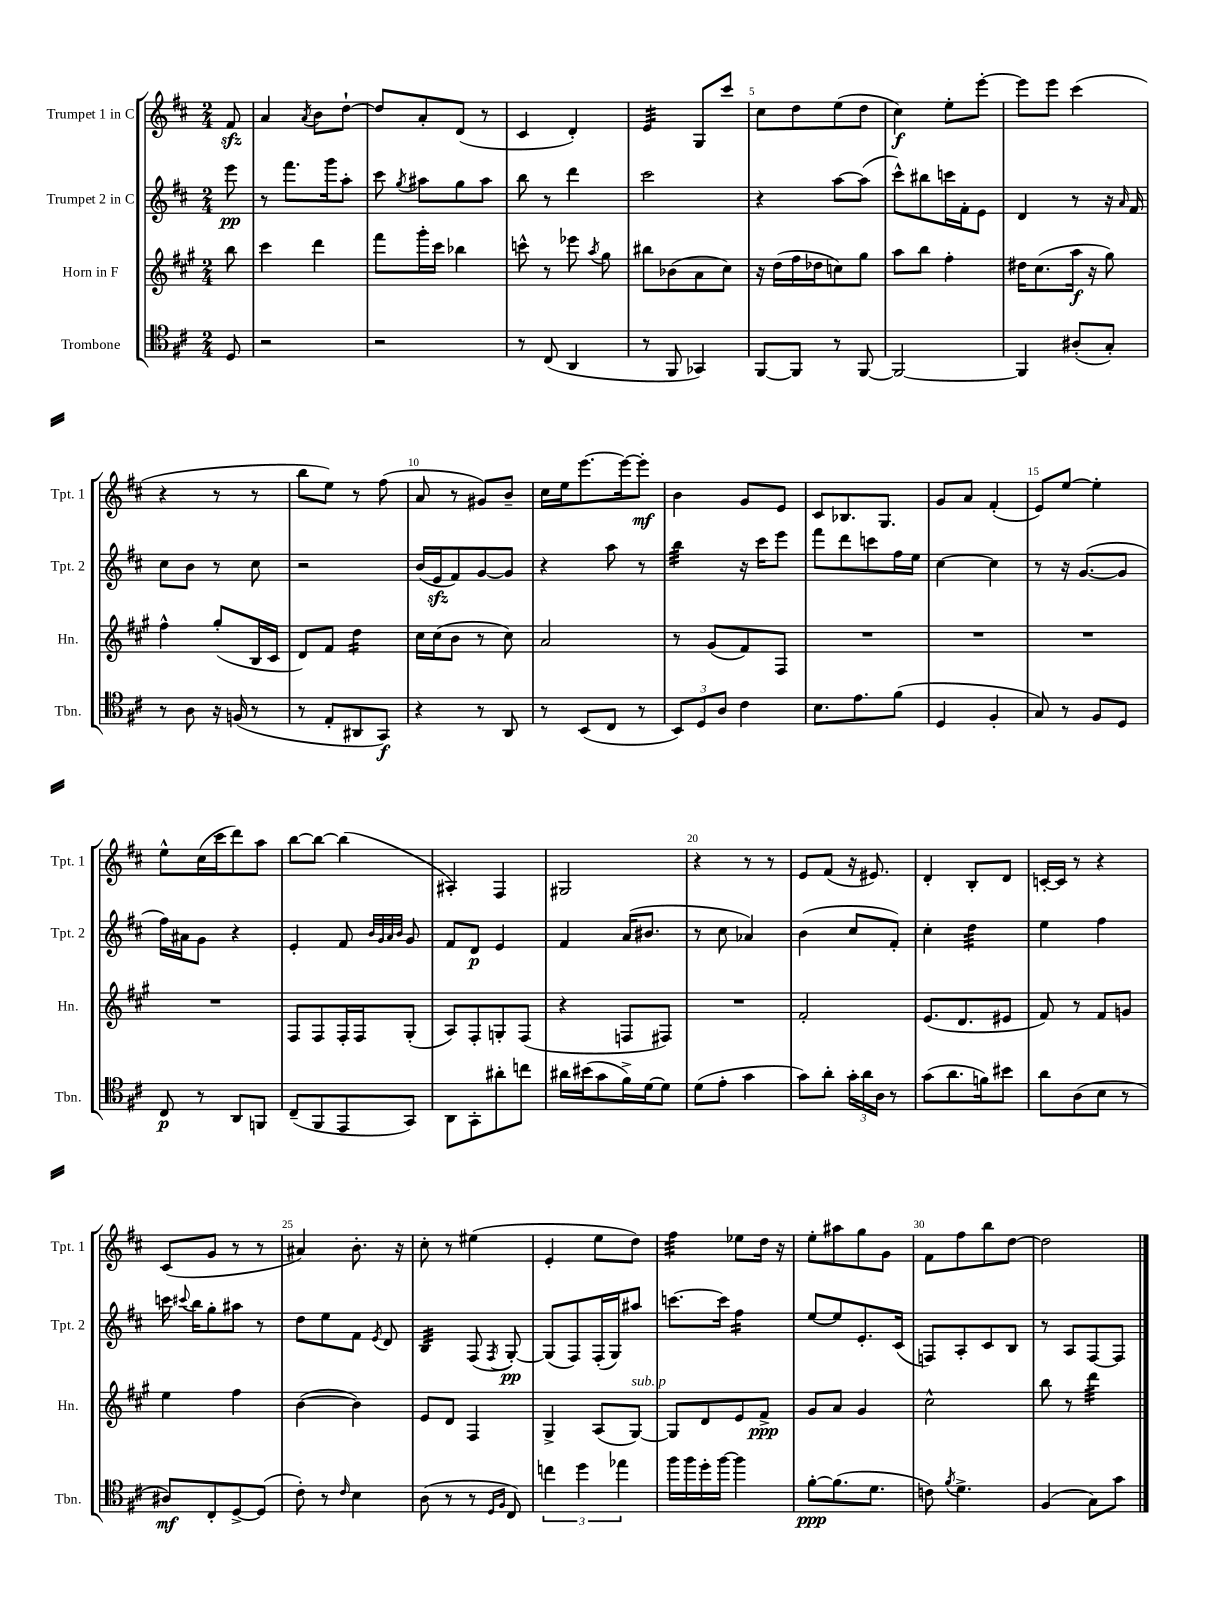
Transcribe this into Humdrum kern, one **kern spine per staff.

**kern	**dynam	**kern	**dynam	**kern	**dynam	**kern	**dynam
*part4	*part4	*part3	*part3	*part2	*part2	*part1	*part1
*staff4	*staff4	*staff3	*staff3	*staff2	*staff2	*staff1	*staff1
*I"Trombone	*	*I"Horn in F	*	*I"Trumpet 2 in C	*	*I"Trumpet 1 in C	*
*I'Tbn.	*	*I'Hn.	*	*I'Tpt. 2	*	*I'Tpt. 1	*
*clefC4	*	*clefG2	*	*clefG2	*	*clefG2	*
*k[f#c#]	*	*k[f#c#g#]	*	*k[f#c#]	*	*k[f#c#]	*
*M2/4	*	*M2/4	*	*M2/4	*	*M2/4	*
=	=	=	=	=	=	=	=
8D/	.	8bb\	.	8eee\	pp	8f#zz/	.
=1	=1	=1	=1	=1	=1	=1	=1
2r	.	4ccc#\	.	8r	.	4a/	.
.	.	.	.	8.fff#\L	.	.	.
.	.	.	.	.	.	8qa/	.
.	.	4ddd\	.	.	.	8b\L	.
.	.	.	.	16ggg\k	.	.	.
.	.	.	.	8aa'\J	.	[8dd`\J	.
=2	=2	=2	=2	=2	=2	=2	=2
2r	.	8fff#\L	.	8ccc#\	.	8dd/L]	.
.	.	.	.	8qgg/	.	.	.
.	.	16ggg#'\L	.	8aa#X\L	.	8a'/	.
.	.	16ccc#\JJ	.	.	.	.	.
.	.	4bb-X\	.	8gg\	.	(8d/J	.
.	.	.	.	8aa#\J	.	8r	.
=3	=3	=3	=3	=3	=3	=3	=3
8r	.	8cccn^^\	.	8bb\	.	4c#/	.
(8C#/	.	8r	.	8r	.	.	.
4AA/	.	8eee-X\	.	4ddd\	.	4d'/)	.
.	.	8qaa/	.	.	.	.	.
.	.	8gg#\	.	.	.	.	.
=4	=4	=4	=4	=4	=4	=4	=4
*	*	*	*	*	*	*tremolo	*
8r	.	8bb#X\L	.	2ccc#\	.	32e/LLL	.
.	.	.	.	.	.	32e/	.
.	.	.	.	.	.	32e/	.
.	.	.	.	.	.	32e/	.
8FF#/	.	(8b-X\	.	.	.	32e/	.
.	.	.	.	.	.	32e/	.
.	.	.	.	.	.	32e/	.
.	.	.	.	.	.	32e/JJJ	.
*	*	*	*	*	*	*Xtremolo	*
4GG-X/)	.	8a\	.	.	.	8G/L	.
.	.	8cc#\J)	.	.	.	8ccc#/J	.
=5	=5	=5	=5	=5	=5	=5	=5
[8FF#/L	.	16r	.	4r	.	8cc#\L	.
.	.	(16dd\LL	.	.	.	.	.
8FF#/J]	.	16ff#\	.	.	.	8dd\	.
.	.	16dd-X\J	.	.	.	.	.
8r	.	8ccn\)	.	[8aa\L	.	(8ee\	.
[8FF#/	.	8gg#\J	.	(8aa\J]	.	8dd\J	.
=6	=6	=6	=6	=6	=6	=6	=6
2FF#/_	.	8aa\L	.	8ccc#^^\L)	.	4cc#\)	f
.	.	8bb\J	.	8bb#X\	.	.	.
.	.	4ff#'\	.	16cccn\L	.	8ee'\L	.
.	.	.	.	16f#'\J	.	.	.
.	.	.	.	8e\J	.	[8eee'\J	.
=7	=7	=7	=7	=7	=7	=7	=7
4FF#/]	.	16dd#X\KL	.	4d/	.	8eee\L]	.
.	.	(8.cc#\	.	.	.	.	.
.	.	.	.	.	.	8eee\J	.
(8A#X'/L	.	16aa\Jk	f	8r	.	(4ccc#\	.
.	.	16r	.	.	.	.	.
8G'/J)	.	8gg#\)	.	16r	.	.	.
.	.	.	.	16qqa/	.	.	.
.	.	.	.	16f#/	.	.	.
!!LO:LB:g=z
=8	=8	=8	=8	=8	=8	=8	=8
8r	.	4ff#^^\	.	8cc#\L	.	4r	.
8A\	.	.	.	8b\J	.	.	.
16r	.	(8gg#'/L	.	8r	.	8r	.
(16Fn/	.	.	.	.	.	.	.
8r	.	16B/L	.	8cc#\	.	8r	.
.	.	16c#/JJ	.	.	.	.	.
=9	=9	=9	=9	=9	=9	=9	=9
8r	.	8d/L)	.	2r	.	8bb\L	.
8E'/L	.	8f#/J	.	.	.	8ee\J)	.
*	*	*tremolo	*	*	*	*	*
8AA#X/	.	16dd\LL	.	.	.	8r	.
.	.	16dd\	.	.	.	.	.
8GG/J)	f	16dd\	.	.	.	(8ff#\	.
.	.	16dd\JJ	.	.	.	.	.
*	*	*Xtremolo	*	*	*	*	*
=10	=10	=10	=10	=10	=10	=10	=10
4r	.	16cc#\LL	.	(16b/LL	.	8a/	.
.	.	(16cc#\J	.	16ezz/J	.	.	.
.	.	8b\J	.	8f#/)	.	8r	.
8r	.	8r	.	[8g/	.	8g#X/L)	.
8AA/	.	8cc#\)	.	8g/J]	.	8b~/J	.
=11	=11	=11	=11	=11	=11	=11	=11
8r	.	2a/	.	4r	.	16cc#\LL	.
.	.	.	.	.	.	16ee\J	.
(8BB/L	.	.	.	.	.	[8.eee\	.
8C#/J	.	.	.	8aa\	.	.	.
.	.	.	.	.	.	16eee\k_	.
8r	.	.	.	8r	.	8eee'\J]	mf
=12	=12	=12	=12	=12	=12	=12	=12
*	*	*	*	*tremolo	*	*	*
12BB/L)	.	8r	.	32bb\LLL	.	4b\	.
.	.	.	.	32bb\	.	.	.
.	.	.	.	32bb\	.	.	.
12D/	.	.	.	.	.	.	.
.	.	.	.	32bb\	.	.	.
.	.	(8g#/L	.	32bb\	.	.	.
.	.	.	.	32bb\	.	.	.
12A/J	.	.	.	.	.	.	.
.	.	.	.	32bb\	.	.	.
.	.	.	.	32bb\JJJ	.	.	.
*	*	*	*	*Xtremolo	*	*	*
4c#\	.	8f#/)	.	16r	.	8g/L	.
.	.	.	.	16ccc#\KL	.	.	.
.	.	8F#/J	.	8eee\J	.	8e/J	.
=13	=13	=13	=13	=13	=13	=13	=13
8.B\L	.	2r	.	8fff#\L	.	8c#/L	.
.	.	.	.	8ddd\	.	8.B-X/	.
8.e\	.	.	.	.	.	.	.
.	.	.	.	8cccn\	.	.	.
.	.	.	.	.	.	8.G/J	.
(8f#\J	.	.	.	16ff#\L	.	.	.
.	.	.	.	16ee\JJ	.	.	.
=14	=14	=14	=14	=14	=14	=14	=14
4D/	.	2r	.	[4cc#\	.	8g/L	.
.	.	.	.	.	.	8a/J	.
4F#'/	.	.	.	4cc#\]	.	(4f#'/	.
=15	=15	=15	=15	=15	=15	=15	=15
8G/)	.	2r	.	8r	.	8e/L)	.
8r	.	.	.	16r	.	[8ee/J	.
.	.	.	.	([8.g/L	.	.	.
8F#/L	.	.	.	.	.	4ee'\]	.
8D/J	.	.	.	8g/J]	.	.	.
!!LO:LB:g=z
=16	=16	=16	=16	=16	=16	=16	=16
8C#/	p	2r	.	16ff#\LL)	.	8ee^^\L	.
.	.	.	.	16a#X\J	.	.	.
8r	.	.	.	8g\J	.	(16cc#\L	.
.	.	.	.	.	.	16ccc#\J	.
8AA/L	.	.	.	4r	.	8ddd\)	.
8FFn/J	.	.	.	.	.	8aa\J	.
=17	=17	=17	=17	=17	=17	=17	=17
(8C#~/L	.	8F#/L	.	4e'/	.	[8bb\L	.
8FF#/	.	8F#/	.	.	.	8bb\J_	.
8EE/	.	16F#'/L	.	8f#/	.	(4bb\]	.
.	.	16F#/J	.	.	.	.	.
.	.	.	.	32qqb/LLL	.	.	.
.	.	.	.	32qqg/	.	.	.
.	.	.	.	32qqa/	.	.	.
.	.	.	.	32qqb/JJJ	.	.	.
8GG/J)	.	(8G#'/J	.	8g/	.	.	.
=18	=18	=18	=18	=18	=18	=18	=18
8AA\L	.	8A/L)	.	8f#/L	.	4A#X'/)	.
8GG'\	.	8F#'/	.	8d/J	p	.	.
8a#X'\	.	8Gn'/	.	4e/	.	4F#/	.
8ccn\J	.	(8F#/J	.	.	.	.	.
=19	=19	=19	=19	=19	=19	=19	=19
16a#X\LL	.	4r	.	4f#/	.	2G#X/	.
(16b#X\J	.	.	.	.	.	.	.
8g\	.	.	.	.	.	.	.
16f#^\L)	.	8Fn/L	.	(16a/KL	.	.	.
[16d\J	.	.	.	8.b#X/J	.	.	.
8d\J]	.	8F#X/J)	.	.	.	.	.
=20	=20	=20	=20	=20	=20	=20	=20
(8d\L	.	2r	.	8r	.	4r	.
8e'\J	.	.	.	8cc#\	.	.	.
4g\	.	.	.	4a-X/)	.	8r	.
.	.	.	.	.	.	8r	.
=21	=21	=21	=21	=21	=21	=21	=21
8g\L)	.	2f#'/	.	(4b\	.	8e/L	.
8a'\J	.	.	.	.	.	(8f#/J	.
24g'\LL	.	.	.	8cc#/L	.	16r	.
24a\	.	.	.	.	.	.	.
.	.	.	.	.	.	8.e#X/)	.
24A\JJ	.	.	.	.	.	.	.
8r	.	.	.	8f#'/J)	.	.	.
=22	=22	=22	=22	=22	=22	=22	=22
(8g\L	.	(8.e/L	.	4cc#'\	.	4d'/	.
8.a\	.	.	.	.	.	.	.
.	.	8.d/	.	.	.	.	.
*	*	*	*	*tremolo	*	*	*
.	.	.	.	32dd\LLL	.	8B'/L	.
.	.	.	.	32dd\	.	.	.
16fn\k)	.	.	.	32dd\	.	.	.
.	.	.	.	32dd\	.	.	.
8b#X\J	.	8e#X/J	.	32dd\	.	8d/J	.
.	.	.	.	32dd\	.	.	.
.	.	.	.	32dd\	.	.	.
.	.	.	.	32dd\JJJ	.	.	.
*	*	*	*	*Xtremolo	*	*	*
=23	=23	=23	=23	=23	=23	=23	=23
8a\L	.	8f#/)	.	4ee\	.	[16cn'/LL	.
.	.	.	.	.	.	16c/JJ]	.
(8A\	.	8r	.	.	.	8r	.
8B\J	.	8f#/L	.	4ff#\	.	4r	.
8r	.	8gn/J	.	.	.	.	.
!!LO:LB:g=z
=24	=24	=24	=24	=24	=24	=24	=24
8A#X/L)	mf	4ee\	.	16cccn\	.	(8c#/L	.
.	.	.	.	8qqccc#X/	.	.	.
.	.	.	.	16bb\KL	.	.	.
8C#'/	.	.	.	8gg'\	.	8g/J	.
[8D^/	.	4ff#\	.	8aa#X\J	.	8r	.
(8D/J]	.	.	.	8r	.	8r	.
=25	=25	=25	=25	=25	=25	=25	=25
8c#'\)	.	([4b\	.	8dd\L	.	4a#X/)	.
8r	.	.	.	8ee\	.	.	.
16qqc#/	.	.	.	.	.	.	.
4B\	.	4b\])	.	8f#\J	.	8.b'\	.
.	.	.	.	8qe/	.	.	.
.	.	.	.	8d/	.	.	.
.	.	.	.	.	.	16r	.
=26	=26	=26	=26	=26	=26	=26	=26
*	*	*	*	*tremolo	*	*	*
(8A\	.	8e/L	.	32B/LLL	.	8cc#'\	.
.	.	.	.	32B/	.	.	.
.	.	.	.	32B/	.	.	.
.	.	.	.	32B/	.	.	.
8r	.	8d/J	.	32B/	.	8r	.
.	.	.	.	32B/	.	.	.
.	.	.	.	32B/	.	.	.
.	.	.	.	32B/JJJ	.	.	.
*	*	*	*	*Xtremolo	*	*	*
8r	.	4F#/	.	(8F#/	.	(4ee#X\	.
16qqD/LL	.	.	.	.	.	.	.
16qqF#/JJ	.	.	.	8qF#/	.	.	.
8C#/)	.	.	.	[8G'/)	pp	.	.
=27	=27	=27	=27	=27	=27	=27	=27
6ccn\	.	4G#^/	.	(8G/L]	.	4e'/	.
.	.	.	.	8F#/)	.	.	.
6dd\	.	.	.	.	.	.	.
.	.	(8A/L	.	(16F#'/L	.	8ee\L	.
.	.	.	.	16G/J)	.	.	.
6ee-X\	.	.	.	.	.	.	.
!	!	!LO:TX:a:i:t=sub. p	!	!	!	!	!
.	.	[8G#/J)	.	8aa#X/J	.	8dd\J)	.
=28	=28	=28	=28	=28	=28	=28	=28
*	*	*	*	*	*	*tremolo	*
16ff#\LL	.	8G#/L]	.	[8.cccn\L	.	32ff#\LLL	.
.	.	.	.	.	.	32ff#\	.
16ff#\	.	.	.	.	.	32ff#\	.
.	.	.	.	.	.	32ff#\	.
16dd'\	.	8d/	.	.	.	32ff#\	.
.	.	.	.	.	.	32ff#\	.
[16ff#\JJ	.	.	.	16ccc\Jk]	.	32ff#\	.
.	.	.	.	.	.	32ff#\JJJ	.
*	*	*	*	*	*	*Xtremolo	*
*	*	*	*	*tremolo	*	*	*
4ff#\]	.	8e/	.	16ff#\LL	.	8ee-X\L	.
.	.	.	.	16ff#\	.	.	.
.	.	8f#^/J	ppp	16ff#\	.	16dd\Jk	.
.	.	.	.	16ff#\JJ	.	16r	.
*	*	*	*	*Xtremolo	*	*	*
=29	=29	=29	=29	=29	=29	=29	=29
[8f#'\L	ppp	8g#/L	.	[8ee/L	.	8ee'\L	.
(8.f#\]	.	8a/J	.	8ee/]	.	8aa#X\	.
.	.	4g#/	.	8.e'/	.	8gg\	.
8.d\J	.	.	.	.	.	.	.
.	.	.	.	.	.	8g\J	.
.	.	.	.	(16c#/Jk	.	.	.
=30	=30	=30	=30	=30	=30	=30	=30
8cn\)	.	2cc#^^\	.	8Fn/L)	.	8f#\L	.
8qf#/	.	.	.	.	.	.	.
4.d^\	.	.	.	8A'/	.	8ff#\	.
.	.	.	.	8c#/	.	8bb\	.
.	.	.	.	8B/J	.	[8dd\J	.
=31	=31	=31	=31	=31	=31	=31	=31
(4F#/	.	8bb\	.	8r	.	2dd\]	.
.	.	8r	.	8A/L	.	.	.
*	*	*tremolo	*	*	*	*	*
8G\L)	.	32ddd\LLL	.	[8F#/	.	.	.
.	.	32ddd\	.	.	.	.	.
.	.	32ddd\	.	.	.	.	.
.	.	32ddd\	.	.	.	.	.
8g\J	.	32ddd\	.	8F#/J]	.	.	.
.	.	32ddd\	.	.	.	.	.
.	.	32ddd\	.	.	.	.	.
.	.	32ddd\JJJ	.	.	.	.	.
*	*	*Xtremolo	*	*	*	*	*
==	==	==	==	==	==	==	==
*-	*-	*-	*-	*-	*-	*-	*-
